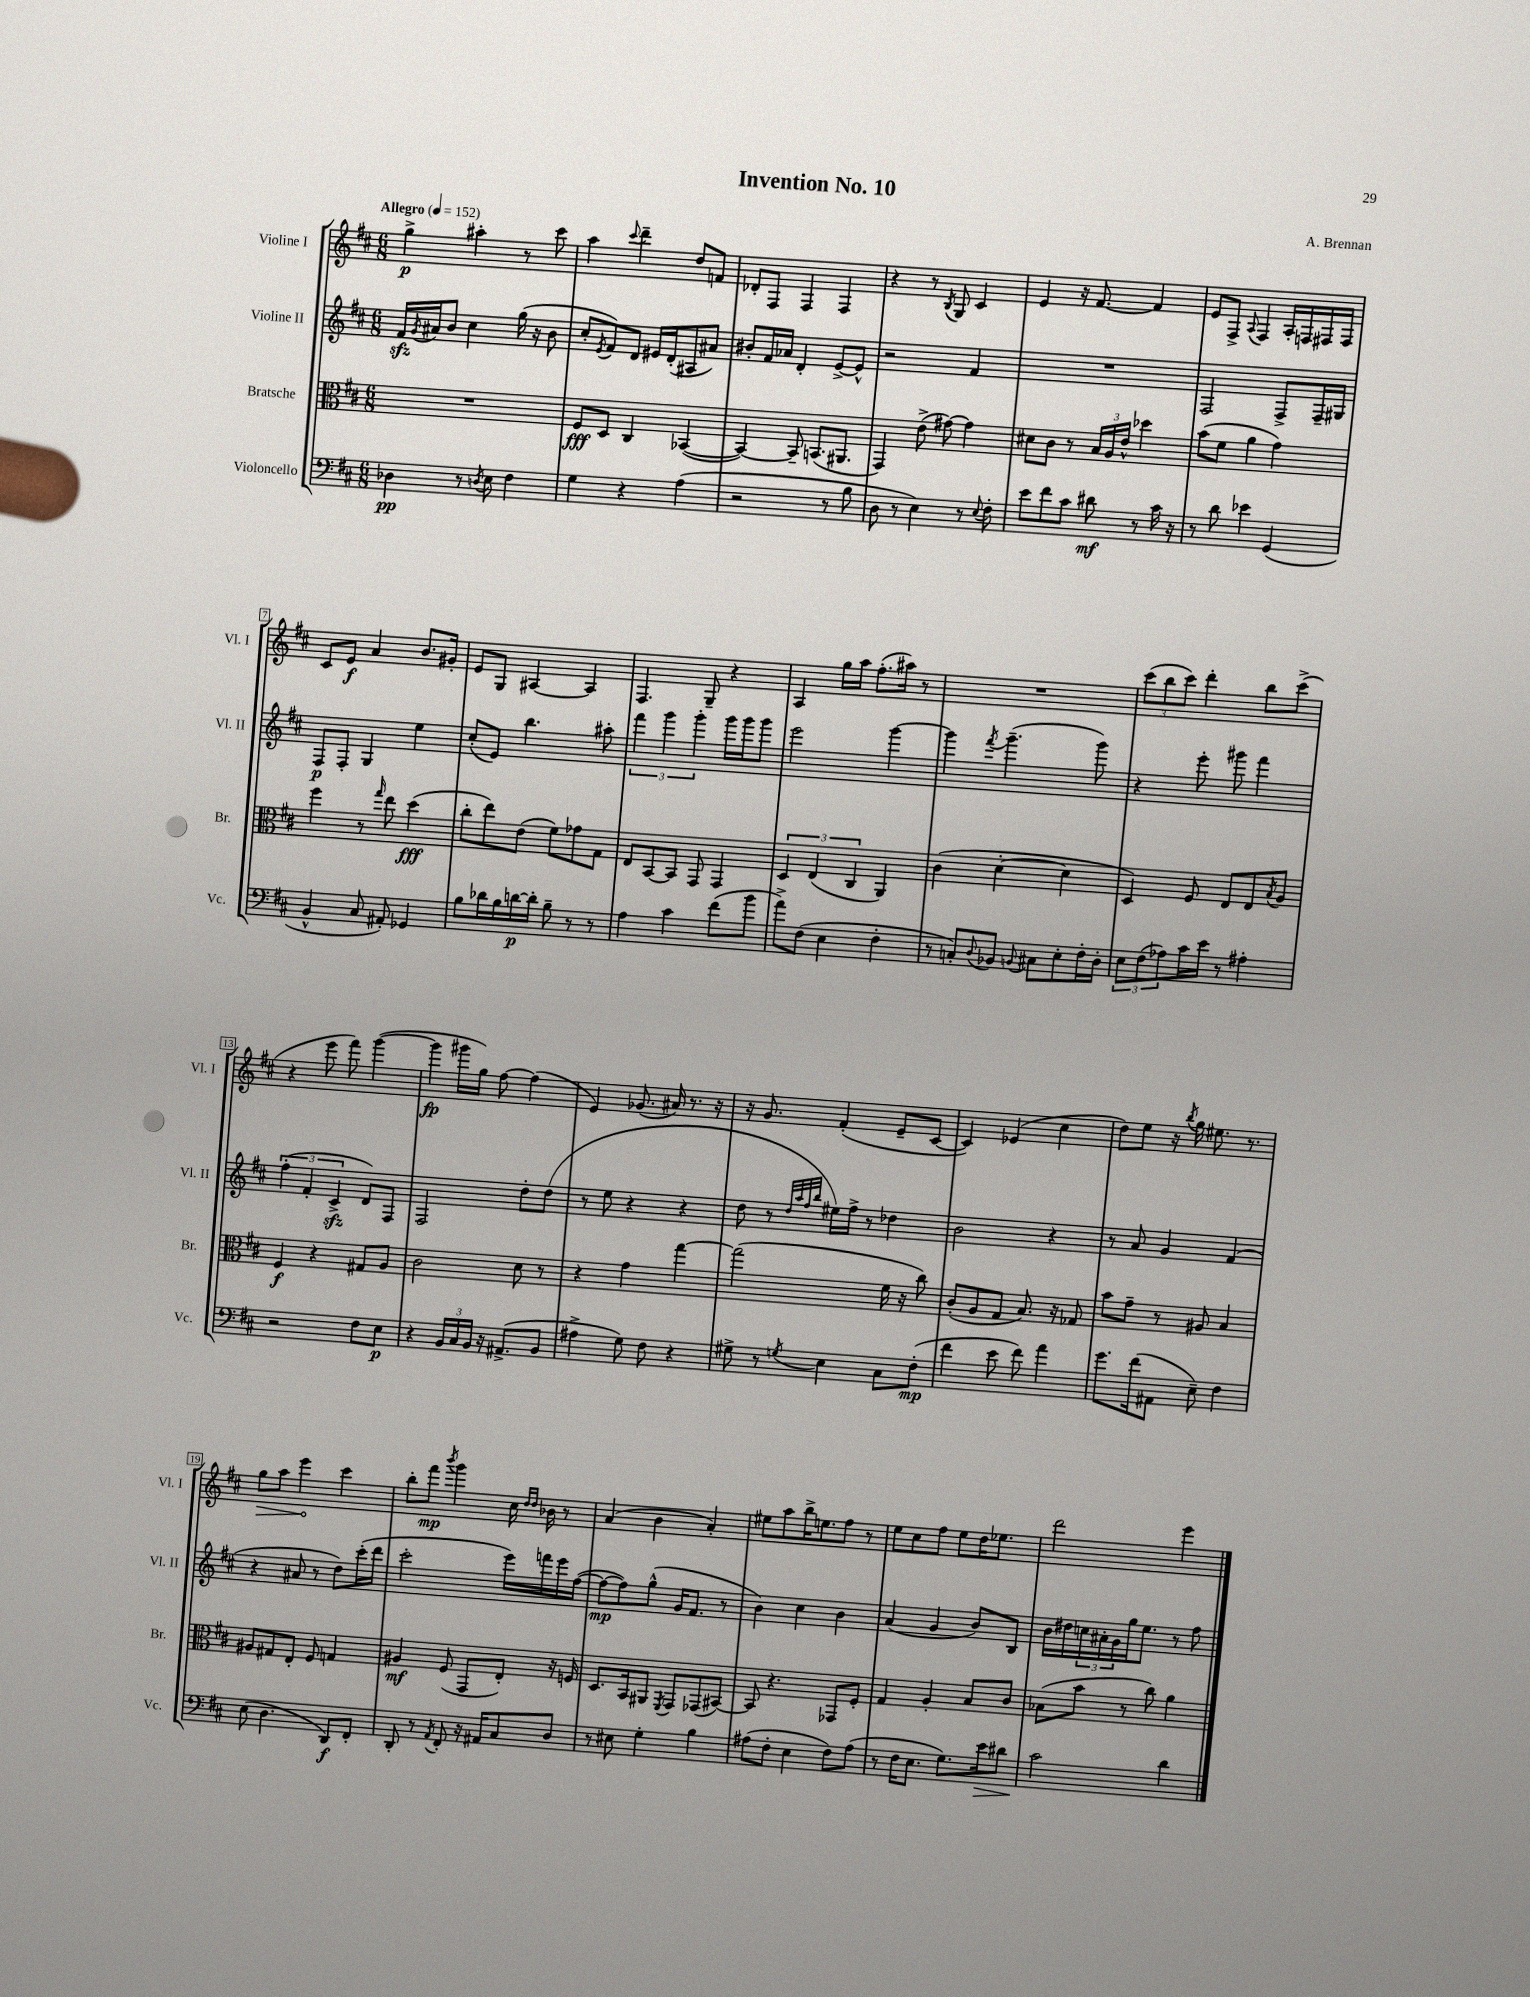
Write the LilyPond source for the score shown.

\header { title = "Invention No. 10" composer = "A. Brennan" }
<<
\new StaffGroup <<
\new Staff = "s0" \with { instrumentName = "Violine I" shortInstrumentName = "Vl. I" } {
    \clef treble \key d \major \numericTimeSignature \time 6/8 \tempo "Allegro" 4 = 152
    g''4->\p ais''4-. r8 cis'''8 |
    a''4 \appoggiatura { cis'''8 } d'''4-- d''8 f'8 |
    des'8-. fis8 fis4 fis4 |
    r4 r8 \acciaccatura { b8 } g8 cis'4 |
    e'4 r16 fis'8.~ fis'4 |
    e'8 fis8-> \appoggiatura { a8 } fis4 a16-. f16 fis16 fis16 |
    cis'8 e'8\f a'4 b'8. gis'16-. |
    e'8 g8 ais4~ ais4 |
    fis4. g8-- r4 |
    a4 g''16 a''16 fis''8.-.( ais''16) r8 |
    R2. |
    \tuplet 3/2 { cis'''8( b''8 cis'''8) } d'''4-. b''8 cis'''8->( |
    r4 e'''8 fis'''8) g'''4~( |
    g'''4\fp gis'''16 g''16) fis''8~ fis''4( |
    e'4) ges'8.( ais'16) r8. r16 |
    r16 g'8. fis'4-.( e'8-- cis'8~ |
    cis'4) ees'4( cis''4 |
    d''8) e''8 r16 \acciaccatura { b''8 } g''16 eis''8. r8. |
    \once \override Hairpin.circled-tip = ##t g''8\> a''8 e'''4\! cis'''4 |
    b''8-. fis'''8\mp \acciaccatura { b'''8 } g'''4 cis''16 \grace { d''16 d''16 } bes'16 r8 |
    a'4( b'4 a'4-.) |
    eis''8 a''8 b''16-> e''8. fis''8 r8 |
    e''8 cis''8 fis''8 e''8 d''16 ees''8. |
    d'''2 e'''4 \bar "|." |
}
\new Staff = "s1" \with { instrumentName = "Violine II" shortInstrumentName = "Vl. II" } {
    \clef treble \key d \major \numericTimeSignature \time 6/8
    fis'16\sfz \acciaccatura { g'8 } ais'16 b'8 cis''4 g''16( r16 b'8 |
    cis''8-. \acciaccatura { e'8 } fis'8) d'8 eis'16 d'16-.( ais8 ais'8) |
    bis'8-. fis'16 aes'16 d'4-. e'8~-> e'8-^ |
    r2 fis'4 |
    R2. |
    fis2 fis8-> fis16-- gis16 |
    fis8\p fis8-. g4 e''4 |
    cis''8-.( e'8) b''4. ais''8-. |
    \tuplet 3/2 { fis'''4 g'''4 g'''4-. } g'''16 g'''16 g'''8 |
    e'''2 g'''4~ |
    g'''4 \acciaccatura { fis'''8 } g'''4.--( g'''8) |
    r4 e'''8-. gis'''8 fis'''4 |
    \tuplet 3/2 { fis''4-.( fis'4-. cis'4->\sfz } d'8) fis8 |
    fis2 d''8-. d''8( |
    r8 e''8 r4 r4 |
    d''8 r8 \grace { d''32 a''32 fis''32 b''32 } eis''16) fis''16-> r8 des''4 |
    b'2 r4 |
    r8 a'8 g'4 fis'4( |
    r4 ais'8 r8 d''8) cis'''16-.( d'''16 |
    cis'''2-. e'''16) f'''16 e'''16 fis''16~( |
    fis''8~\mp fis''8) g''8-^( g'16 fis'8. r8 |
    b'4) cis''4 b'4 |
    a'4( g'4 b'8) b8 |
    b'16 dis''16 \tuplet 3/2 { c''16 ais'16-. g'16 } g''16 e''8. r8 fis''8 \bar "|." |
}
\new Staff = "s2" \with { instrumentName = "Bratsche" shortInstrumentName = "Br." } {
    \clef alto \key d \major \numericTimeSignature \time 6/8
    R2. |
    fis8\fff d8 cis4 bes,4~( |
    bes,4~) bes,8-- b,8.( ais,8. |
    g,4) e'8->( gis'8~) gis'4 |
    dis'8 cis'8 r8 \tuplet 3/2 { b16 a16 e'16-^ } des''4 |
    b'8( fis'8 a'4 g'4) |
    fis''4 r8 \grace { g''16 } e''8 d''4\fff( |
    cis''8-. e''8) e'8( fis'8) ges'8 g8 |
    e8 b,8~ b,8 g,8 g,4 |
    \tuplet 3/2 { d4 e4( cis4 } a,4) |
    cis'4( d'4~-. d'4 |
    d4) fis8 e8 e8 \acciaccatura { b8 } a8 |
    fis4\f r4 gis8 a8 |
    cis'2 d'8 r8 |
    r4 g'4 g''4~ |
    g''2( fis'16 r16 cis''8) |
    cis'8-.( a8 g8 b8.) r16 ges8 |
    b'8 g'8-- r8 ais8 b4 |
    ais8 gis8 e8-. fis8 g4 |
    ais4\mf fis8( g,8 e8-.) r16 f16 |
    d8. b,16 ais,8 \acciaccatura { fis,8 } g,8 ges,8( bis,8~) |
    bis,8 r4. ges,8 fis8-. |
    g4 a4-. b8 cis'8 |
    bes8( b'8 r8 cis''8) a'4 \bar "|." |
}
\new Staff = "s3" \with { instrumentName = "Violoncello" shortInstrumentName = "Vc." } {
    \clef bass \key d \major \numericTimeSignature \time 6/8
    des4\pp r8 \acciaccatura { d8 } e8 fis4 |
    g4 r4 a4( |
    r2 r8 b8 |
    d8 r8 e4) r8 \appoggiatura { e8 } fis8-. |
    e'8 fis'8 cis'8 dis'8\mf r8 cis'16 r16 |
    r8 d'8 ees'4 g,4( |
    b,4-^ cis8 ais,8-.) ges,4 |
    b8 des'16 b16 d'16~\p d'16-. b8-- r8 r8 |
    a4 cis'4 fis'8( b'8 |
    a'8->) fis8( e4 fis4-. |
    r8 c8-.) \appoggiatura { d8 } bes,8 \appoggiatura { b,8 } cis8 e8-. fis16-. d16-. |
    \tuplet 3/2 { e8 fis8( aes8) } cis'16 e'16 r8 ais4-. |
    r2 fis8 e8\p |
    r4 \tuplet 3/2 { b,16 cis16 b,16 } r16 ais,8.->( b,8 |
    ais4-> g8) fis8 r4 |
    gis8-> r8 \acciaccatura { g8 } e4 cis8 fis8-.\mp( |
    fis'4 e'8 fis'8) a'4 |
    g'8. fis'16( ais,8 e8--) fis4 |
    e8( d4. d,8\f) fis,8-. |
    d,8-. r8 \acciaccatura { a,8 } fis,8-. r16 ais,16 cis8 d8 |
    r8 eis8 g4-. b4 |
    ais8( fis8-. e4 fis8) ais8( |
    r8 fis16 e8. g8.) e'16\> dis'8 |
    cis'2\! d'4 \bar "|." |
}
>>
>>
\layout { \context { \Score \override BarNumber.stencil = #(make-stencil-boxer 0.1 0.3 ly:text-interface::print) } }
